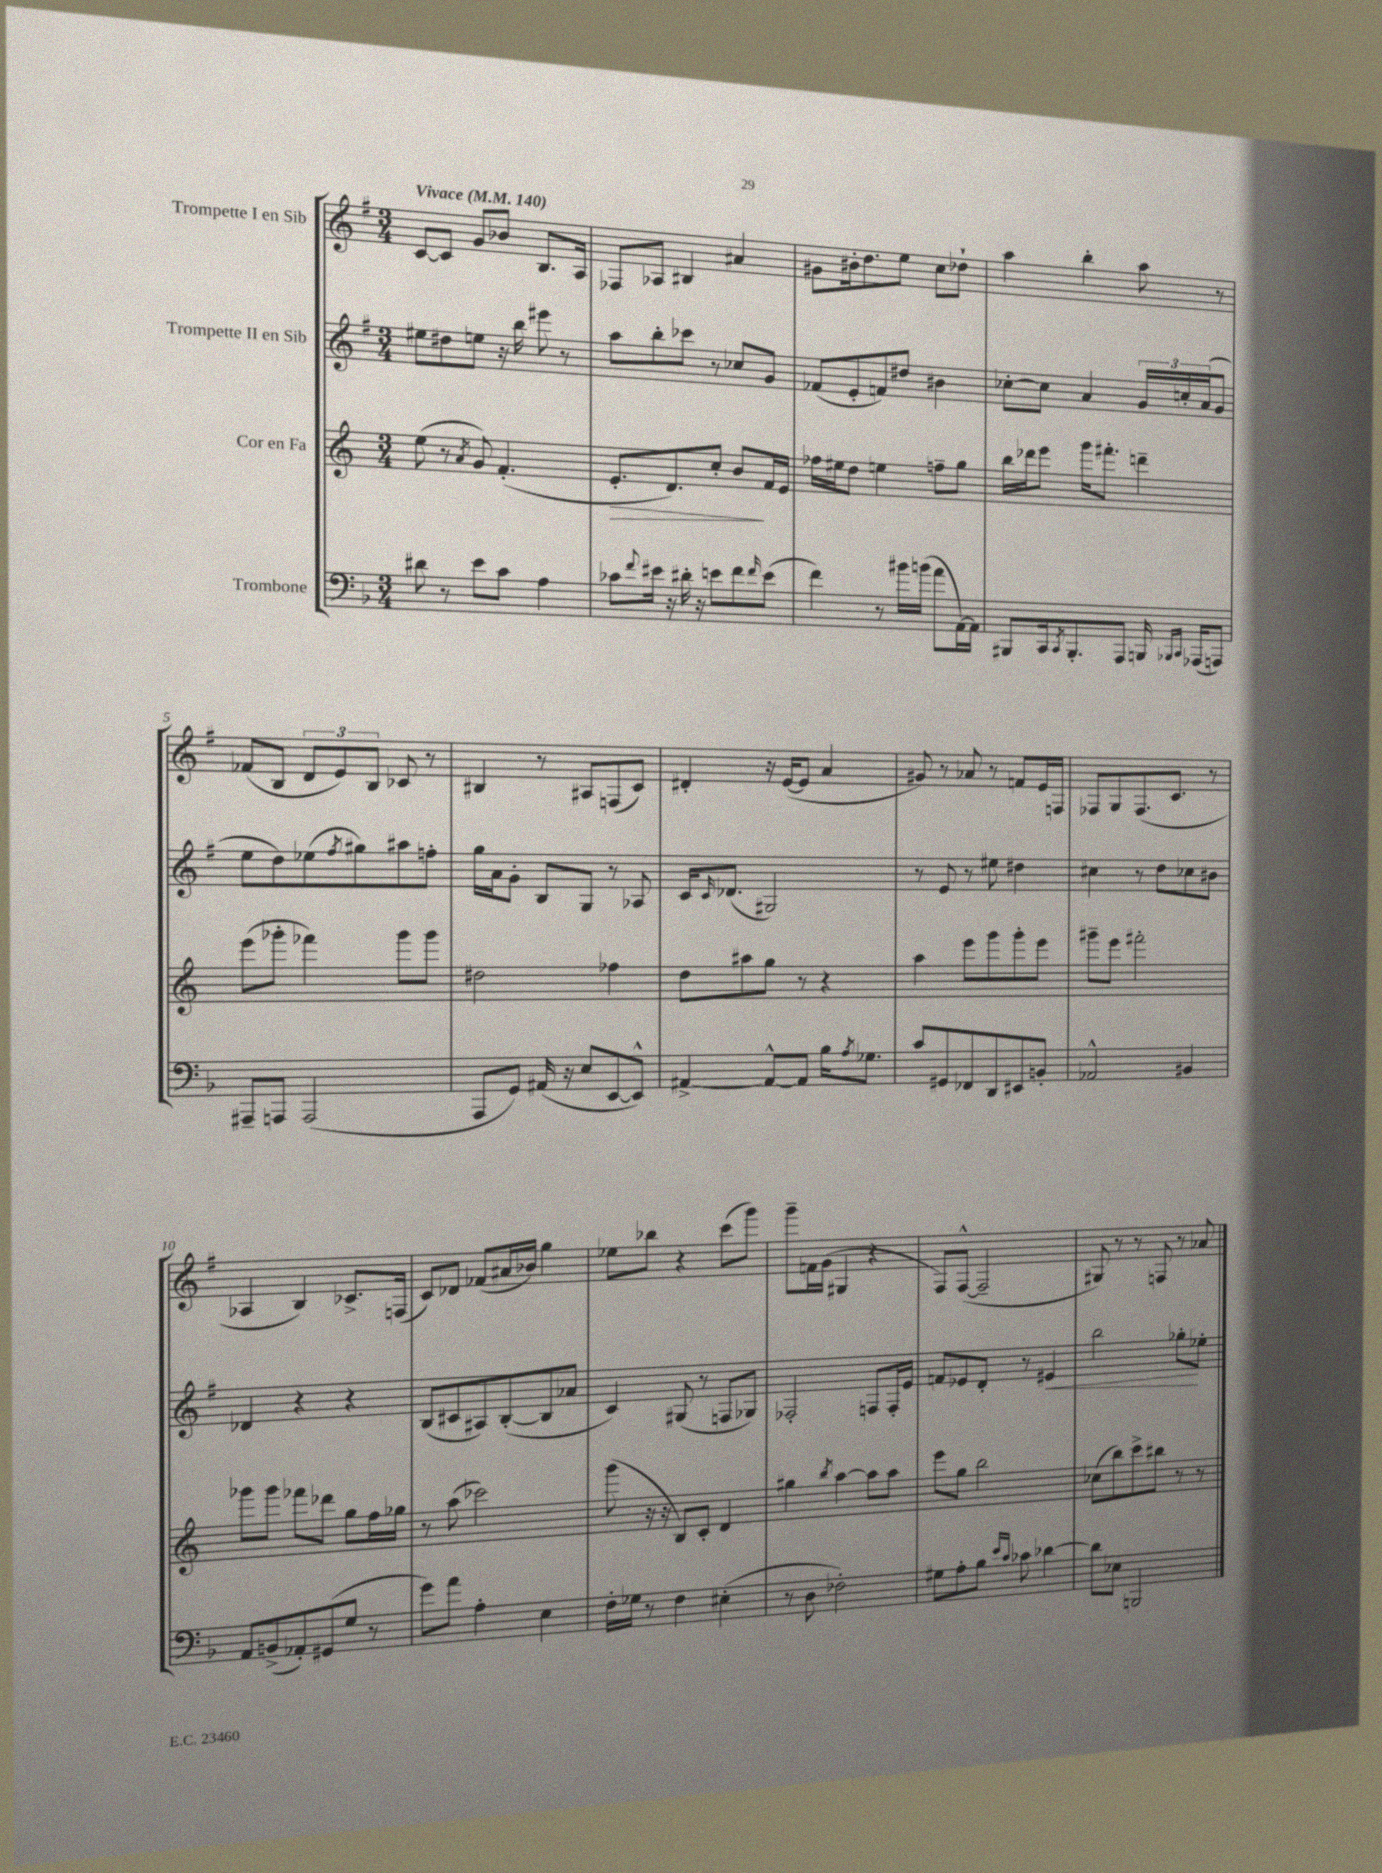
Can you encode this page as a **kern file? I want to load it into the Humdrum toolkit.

**kern	**kern	**kern	**kern
*staff4	*staff3	*staff2	*staff1
*clefF4	*clefG2	*clefG2	*clefG2
*k[b-]	*k[]	*k[f#]	*k[f#]
*M3/4	*M3/4	*M3/4	*M3/4
*MM140	*MM140	*MM140	*MM140
8d#	(8ee	8ee#	[8c
8r	8r	8dd#	8c]
.	8qa	.	.
8e	8g)	8ee	8g
8c	(4.f'	16r	8b-
.	.	16bb	.
4A	.	8eee#	8.B
.	.	8r	.
.	.	.	16A
=	=	=	=
8c-	8.e'	8aa	8F-
8qqf	.	.	.
16e#	.	8bb'	8A-
16r	8.d)	.	.
16d#'	.	8ccc-	4B#
16r	.	.	.
8e	8cc'	8r	.
8f	8b	8cc-	4a#
16qqf	.	.	.
(8e	16f	8g	.
.	16e	.	.
=	=	=	=
4f)	16ff-	(8f-	8g#
.	16ee#	.	.
.	8dd	8e'	16b#'
.	.	.	8.dd
8r	4ee	8f)	.
16b#	.	8dd#	8ee
(16b	.	.	.
8a	8ff~	4b#	8cc
[16AA)	8gg	.	8dd-`
16AA]	.	.	.
=	=	=	=
8BBB#	16bb	[8cc-'	4aa
.	16ddd-	.	.
16CC	8eee	8cc-]	.
8qCC	.	.	.
8.BBB#'	.	.	.
.	16ggg	4a	4bb'
.	8.fff#'	.	.
8AAA	.	.	.
16BBB	4ddd~	24g	8aa
.	.	24cc'	.
16qqBBB-	.	.	.
16qqCC	.	.	.
(16AAA-	.	.	.
.	.	(24a	.
8AAA)	.	8g	8r
=	=	=	=
8AAA#~	(8eee	8ee	(8f-
8AAA	8ggg-'	8dd)	8B
(2AAA	4fff-)	(8ee-	12d
.	.	.	12e)
.	.	8qff#	.
.	.	8gg#)	.
.	.	.	12B
.	8ggg-	8aa#	8c-
.	8ggg-	8ff'	8r
=	=	=	=
8AAA	2dd#	16gg	4B#
.	.	16a	.
8GG)	.	8g'	.
(16AA#	.	8B	8r
16r	.	.	.
8E	.	8G	8A#
[8EE	4ff-	8r	(8F
8EE^^])	.	8A-	8c)
=	=	=	=
[4AA#^	8dd	16c	4d#'
.	.	16qqc	.
.	.	(8.d-	.
.	8aa#	.	.
8AA#^^_	8gg	2G#)	16r
.	.	.	([16e
8AA#]	8r	.	8e]
16B-	4r	.	4a
8qA	.	.	.
8.G-	.	.	.
=	=	=	=
8c	4aa	8r	8g#)
8GG#	.	8e	8r
8FF-	8eee	8r	8a-
8DD	8ggg	8ee#	8r
8EE#	8ggg'	4dd#	8f
8BB'	8eee	.	16e
.	.	.	16F
=	=	=	=
2AA-^^	8ggg#~	4cc#	8F-
.	8eee	.	8G
.	2fff#'	8r	(8.F-
.	.	8dd	.
.	.	.	8.c
4BB#	.	8cc-	.
.	.	8b#	8r
=	=	=	=
8AA	8ggg-	4d-	4A-
(8BB^	8ggg-	.	.
8AA-')	8fff-	4r	4B)
(8GG#	8ddd-	.	.
8G	8gg	4r	8.c-^
8r	16ff	.	.
.	16gg-	.	(16F
=	=	=	=
8g)	8r	(8B	8c)
8a	(8aa	8c#	8d-
4A'	2ccc-)	8A#)	(8f-
.	.	([8B'	16a#
.	.	.	16b-)
4E	.	8B]	4gg
.	.	8a-	.
=	=	=	=
16F'	(8ggg	4c)	8ee-
16G-	.	.	.
8r	16r	.	8bb-
.	16r	.	.
4F	8B)	(8G#	4r
.	8c'	8r	.
(4E#'	4d	8F	(8ccc
.	.	8G-)	8ggg)
=	=	=	=
8r	4gg#	2F-'	8ggg~
8D	.	.	16f
.	.	.	(16g
.	8qbb	.	.
2F-')	[4aa	.	4G#
.	8aa]	8F	4r
.	8aa	16F'	.
.	.	16e	.
=	=	=	=
8G#	8eee	8f	8F#)
8A'	8gg	8e-	([8F#^^
8B-	2bb	8d'	2F#~]
16qqe	.	.	.
16qqc	.	.	.
8c-	.	8r	.
[4d-	.	4e#	.
=	=	=	=
8d-]	(8cc-	2bb	8G#)
8E-	8bb)	.	8r
2BBB	8ccc^	.	8r
.	8bb#	.	8F
.	8r	8gg-'	8r
.	8r	8ee-'	8a-
==	==	==	==
*-	*-	*-	*-
